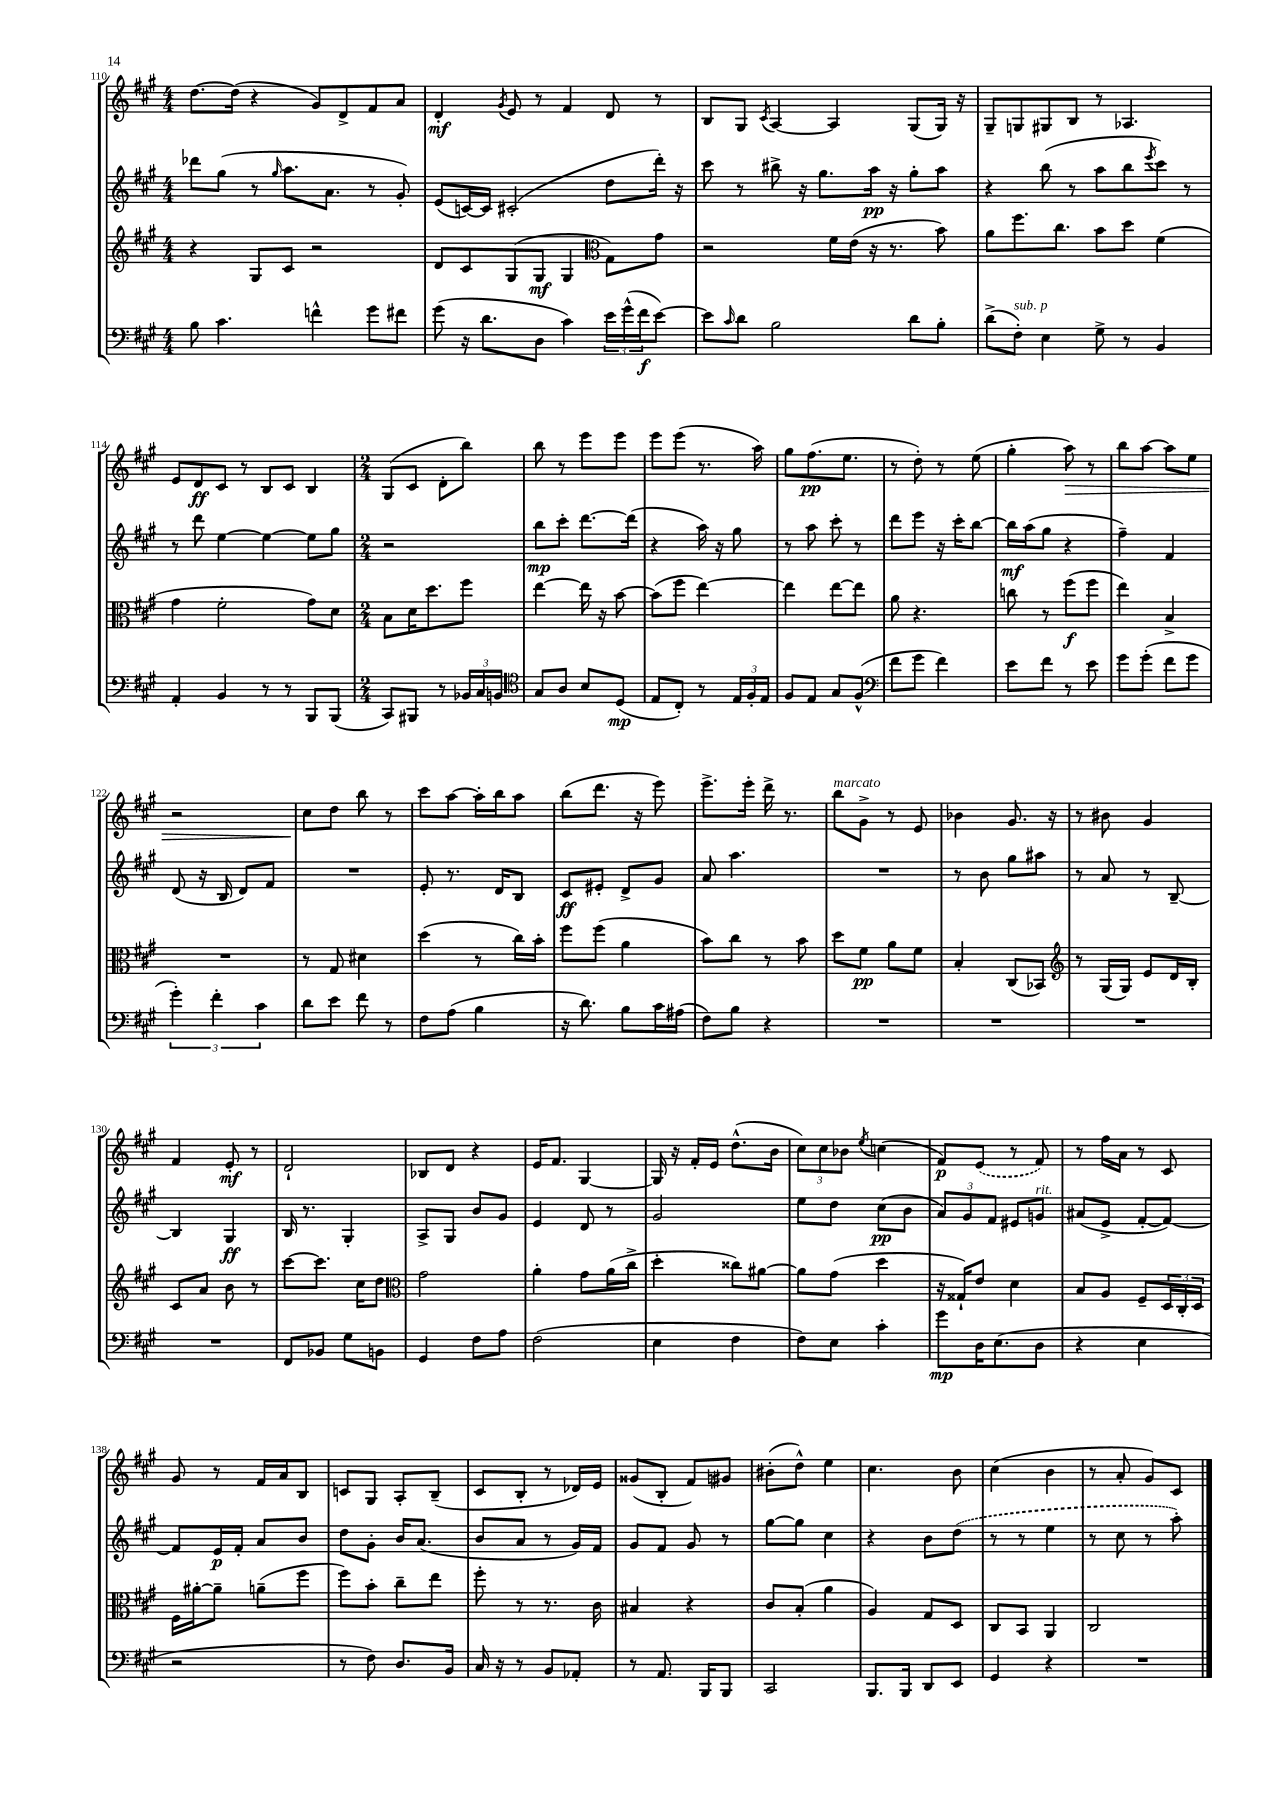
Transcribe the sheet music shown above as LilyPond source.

<<
\new StaffGroup <<
\new Staff = "s0" {
    \clef treble \key a \major \numericTimeSignature \time 4/4
    d''8.~ d''16( r4 gis'8) d'8-> fis'8 a'8 |
    d'4-.\mf \acciaccatura { gis'8 } e'8 r8 fis'4 d'8 r8 |
    b8 gis8 \acciaccatura { cis'8 } a4~ a4 gis8( gis16) r16 |
    gis8-- g8 gis8 b8 r8 aes4. |
    e'8 d'8\ff cis'8 r8 b8 cis'8 b4 |
    \numericTimeSignature \time 2/4 gis8( cis'8 d'8-. b''8) |
    b''8 r8 e'''8 e'''8 |
    e'''8 e'''8( r8. a''16) |
    gis''8 fis''8.\pp( e''8. |
    r8 d''8-.) r8 e''8( |
    gis''4-. a''8\>) r8 |
    b''8 a''8~ a''8 e''8 |
    r2 |
    cis''8\! d''8 b''8 r8 |
    cis'''8 a''8~ a''16-. b''16 a''8 |
    b''8( d'''8. r16 e'''8) |
    e'''8.-> e'''16-. d'''16-> r8. |
    b''8^\markup { \italic "marcato" } gis'8-> r8 e'8 |
    bes'4 gis'8. r16 |
    r8 bis'8 gis'4 |
    fis'4 e'8-.\mf r8 |
    d'2-! |
    bes8 d'8 r4 |
    e'16 fis'8. gis4~ |
    gis16 r16 fis'16-. e'16 d''8.-^( b'16 |
    \tuplet 3/2 { cis''8) cis''8 bes'8 } \acciaccatura { e''8 } c''4( |
    fis'8\p) \once \slurDashed e'8( r8 fis'8) |
    r8 fis''16 a'16 r8 cis'8 |
    gis'8 r8 fis'16 a'16 b8 |
    c'8 gis8 a8-. b8--( |
    cis'8 b8-. r8 des'16) e'16 |
    gisis'8( b8-. fis'8) gis'8 |
    bis'8-.( d''8-^) e''4 |
    cis''4. b'8 |
    cis''4( b'4 |
    r8 a'8-. gis'8) cis'8 \bar "|." |
}
\new Staff = "s1" {
    \clef treble \key a \major \numericTimeSignature \time 4/4
    des'''8 gis''8( r8 \grace { gis''16 } a''8. a'8. r8 gis'8-.) |
    e'8( c'16~) c'16 cis'2-.( d''8 d'''16-.) r16 |
    cis'''8 r8 bis''8-> r16 gis''8. a''16\pp r16 gis''8-. a''8 |
    r4 b''8( r8 a''8 b''8 \acciaccatura { e'''8 } cis'''8) r8 |
    r8 d'''8 e''4~ e''4~ e''8 gis''8 |
    \numericTimeSignature \time 2/4 r2 |
    b''8\mp cis'''8-. d'''8.~ d'''16( |
    r4 a''16) r16 gis''8 |
    r8 a''8 cis'''8-. r8 |
    d'''8 e'''8 r16 cis'''16-. b''8~ |
    b''16\mf a''16( gis''8 r4 |
    fis''4--) fis'4 |
    d'8( r16 b16 d'8) fis'8 |
    R2 |
    e'8-. r8. d'16 b8 |
    cis'8\ff eis'8-. d'8-> gis'8 |
    a'8 a''4. |
    R2 |
    r8 b'8 gis''8 ais''8 |
    r8 a'8 r8 b8~-- |
    b4 gis4\ff |
    b16 r8. gis4-. |
    a8-> gis8 b'8 gis'8 |
    e'4 d'8 r8 |
    gis'2 |
    e''8 d''8 cis''8\pp( b'8 |
    \tuplet 3/2 { a'8) gis'8 fis'8 } eis'8 g'8^\markup { \italic "rit." } |
    ais'8( e'8-> fis'8~-. fis'8~) |
    fis'8 e'16\p fis'16-. a'8 b'8 |
    d''8 gis'8-. b'16 a'8.( |
    b'8 a'8 r8 gis'16) fis'16 |
    gis'8 fis'8 gis'8 r8 |
    gis''8~ gis''8 cis''4 |
    r4 b'8 \once \slurDashed d''8( |
    r8 r8 e''4 |
    r8 cis''8 r8 a''8-.) \bar "|." |
}
\new Staff = "s2" {
    \clef treble \key a \major \numericTimeSignature \time 4/4
    r4 gis8 cis'8 r2 |
    d'8 cis'8 gis8( gis8\mf gis4 \clef alto gis8) gis'8 |
    r2 fis'16 e'16( r16 r8. b'8) |
    a'8 fis''8. cis''8. b'8 d''8 fis'4( |
    gis'4 fis'2-. gis'8) d'8 |
    \numericTimeSignature \time 2/4 b8 d'16 d''8. fis''8 |
    e''4~ e''16 r16 b'8~ |
    b'8( fis''8 e''4~) |
    e''4 e''8~ e''8 |
    a'8 r4. |
    c''8 r8 fis''8\f( fis''8 |
    e''4) b4-> |
    R2 |
    r8 gis8 dis'4 |
    d''4( r8 cis''16) b'16-. |
    fis''8 fis''8( a'4 |
    b'8) cis''8 r8 b'8 |
    d''8 fis'8\pp a'8 fis'8 |
    b4-. cis8( bes,8) |
    \clef treble r8 gis16( gis16) e'8 d'16 b16-. |
    cis'8 a'8 b'8 r8 |
    cis'''8~ cis'''8. cis''16 d''8 |
    \clef alto gis'2 |
    a'4-. gis'8 a'16( cis''16-> |
    d''4-. cisis''8) ais'8~ |
    ais'8 gis'8( d''4 |
    r16 gisis16-!) e'8 d'4 |
    b8 a8 fis8-- \tuplet 3/2 { d16 cis16-. d16 } |
    fis16 ais'16~-. ais'8-- a'8--( fis''8 |
    fis''8) b'8-. cis''8-- e''8 |
    fis''8-. r8 r8. cis'16 |
    bis4 r4 |
    cis'8 b8-.( a'4 |
    a4) gis8 d8 |
    cis8 b,8 a,4 |
    cis2 \bar "|." |
}
\new Staff = "s3" {
    \clef bass \key a \major \numericTimeSignature \time 4/4
    b8 cis'4. f'4-^ gis'8 fis'8 |
    gis'8( r16 d'8. d8 cis'4) \tuplet 3/2 { e'16 gis'16-^( fis'16\f } e'8~) |
    e'8 \grace { cis'16 } d'8 b2 d'8 b8-. |
    d'8->( fis8-.^\markup { \italic "sub. p" }) e4 gis8-> r8 b,4 |
    a,4-. b,4 r8 r8 b,,8 b,,8( |
    \numericTimeSignature \time 2/4 cis,8) bis,,8 r8 \tuplet 3/2 { bes,16 cis16 b,16 } |
    \clef tenor gis8 a8 b8 d8\mp( |
    e8 cis8-.) r8 \tuplet 3/2 { e16 fis16-. e16 } |
    fis8 e8 gis8 fis8-^( |
    \clef bass fis'8 gis'8 fis'4) |
    e'8 fis'8 r8 e'8 |
    gis'8 gis'8-.( fis'8 gis'8 |
    \tuplet 3/2 { gis'4-.) fis'4-. cis'4 } |
    d'8 e'8 fis'8 r8 |
    fis8 a8( b4 |
    r16 d'8.) b8 cis'16 ais16( |
    fis8) b8 r4 |
    R2 |
    R2 |
    R2 |
    R2 |
    fis,8 bes,8 gis8 b,8 |
    gis,4 fis8 a8 |
    fis2( |
    e4 fis4 |
    fis8) e8 cis'4-. |
    gis'8\mp d16 e8.( d8 |
    r4 e4 |
    r2 |
    r8 fis8) d8. b,16 |
    cis16 r16 r8 b,8 aes,8-. |
    r8 a,8. b,,16 b,,8 |
    cis,2 |
    b,,8. b,,16 d,8 e,8 |
    gis,4 r4 |
    R2 \bar "|." |
}
>>
>>
\layout { \context { \Score currentBarNumber = #110 } }
